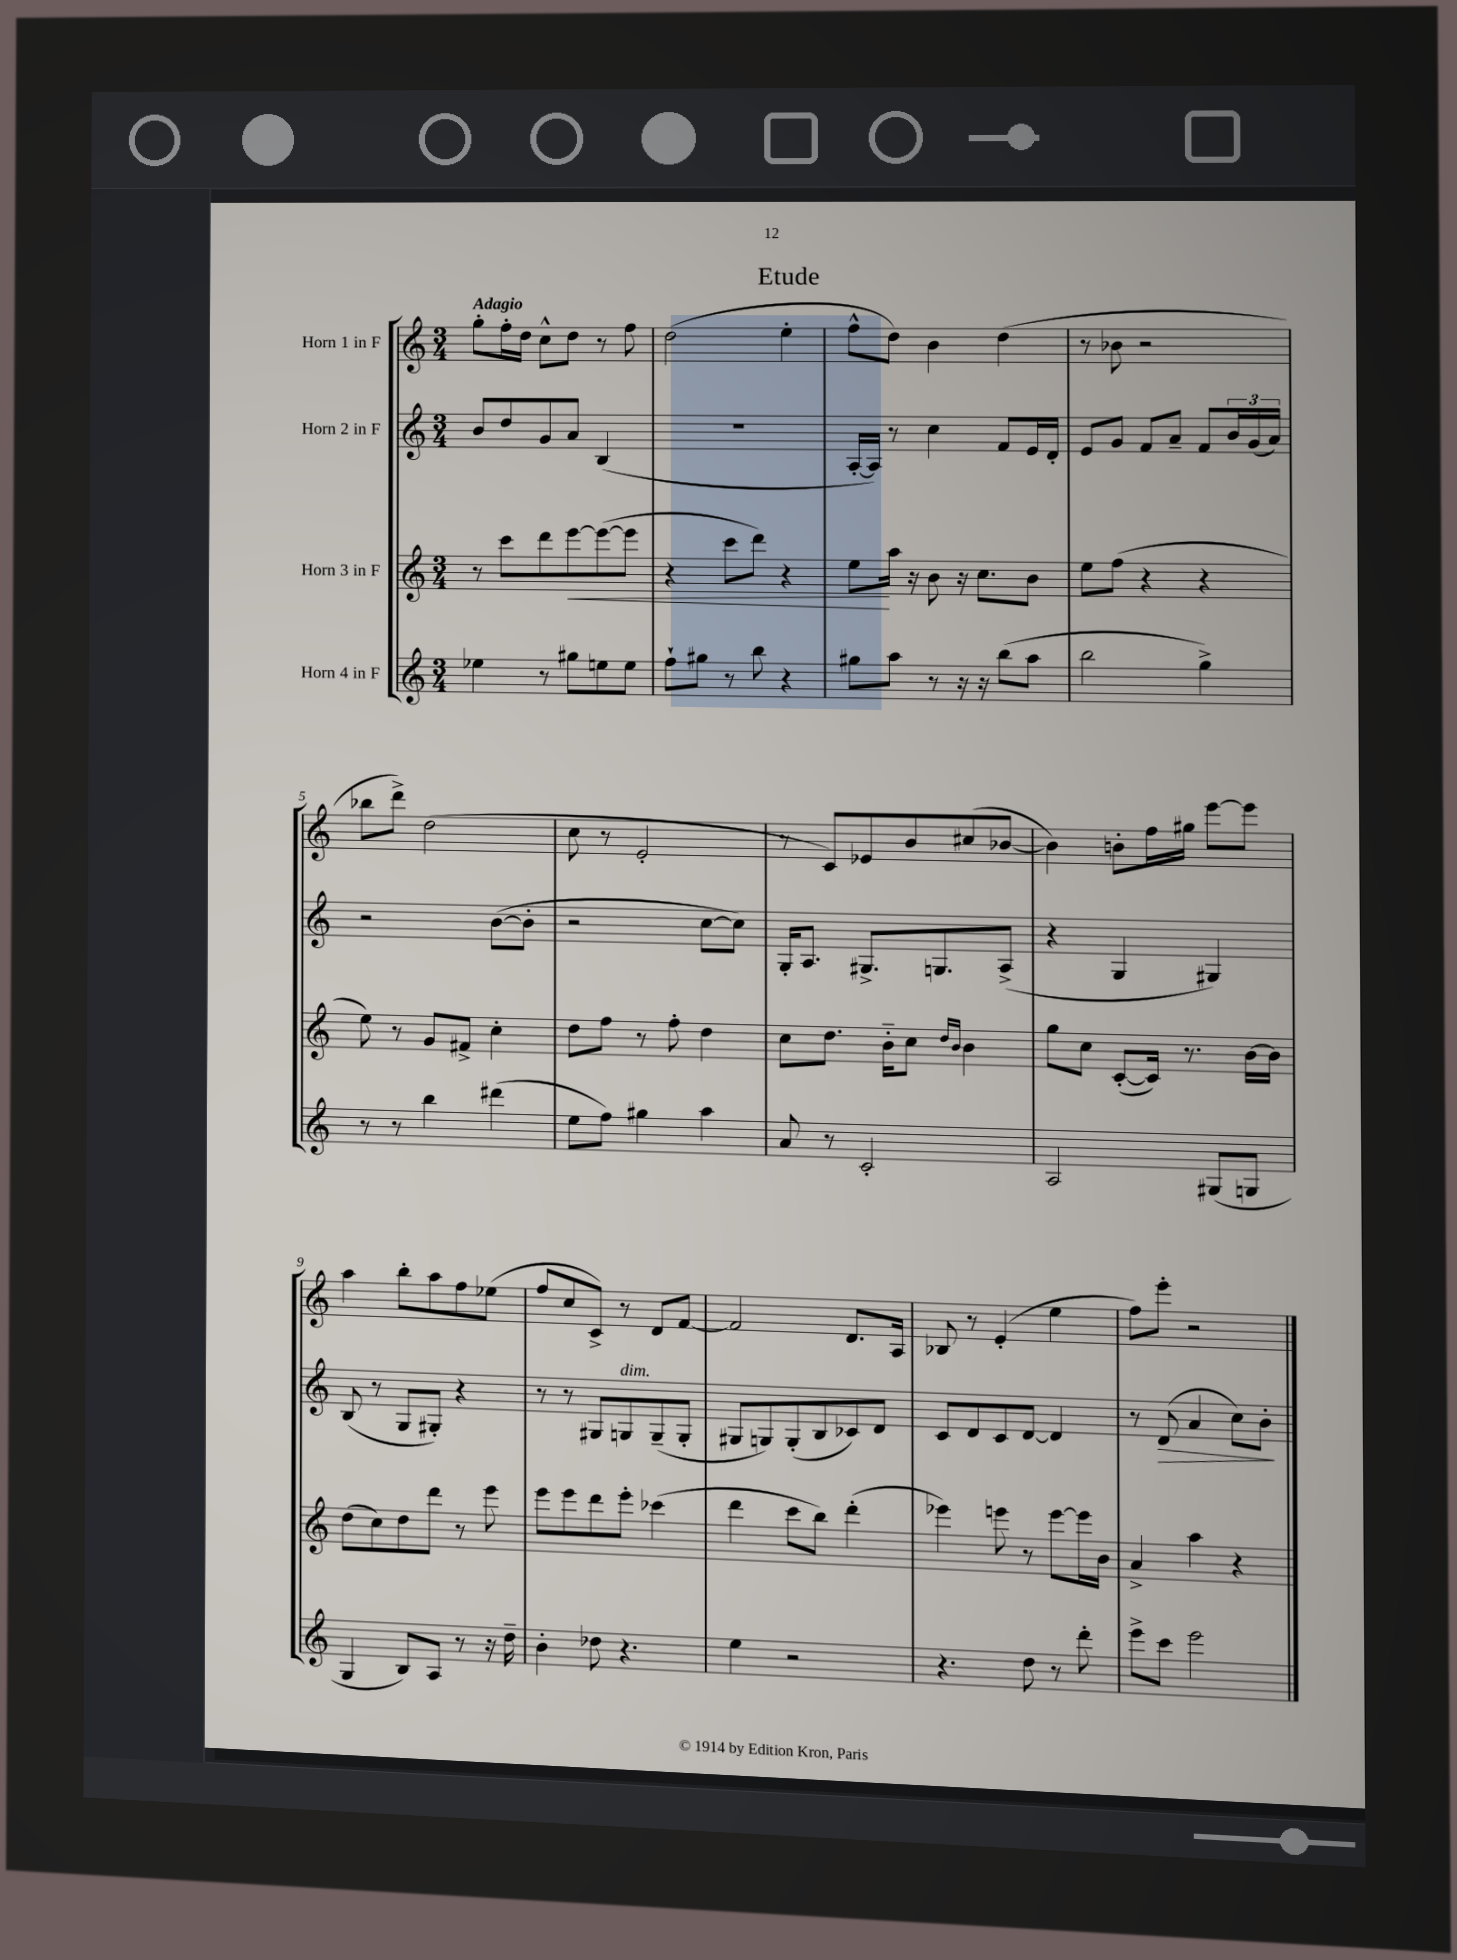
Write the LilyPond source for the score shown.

\header { title = "Etude" }
<<
\new StaffGroup <<
\new Staff = "s0" \with { instrumentName = "Horn 1 in F" } {
    \clef treble \key c \major \numericTimeSignature \time 3/4 \tempo "Adagio"
    g''8-. f''16-. d''16 c''8-^ d''8 r8 f''8 |
    d''2( e''4-. |
    f''8-^ d''8) b'4 d''4( |
    r8 bes'8 r2 |
    bes''8 d'''8->) d''2( |
    c''8 r8 e'2-. |
    r8 c'8) ees'8 b'8 cis''8( bes'8~ |
    bes'4) b'8-. f''16 gis''16 e'''8~ e'''8 |
    a''4 b''8-. a''8 f''8 ees''8( |
    f''8 c''8 c'8->) r8 d'8 f'8~ |
    f'2 d'8. a16 |
    bes8 r8 e'4-.( e''4 |
    f''8) e'''8-. r2 \bar "|." |
}
\new Staff = "s1" \with { instrumentName = "Horn 2 in F" } {
    \clef treble \key c \major \numericTimeSignature \time 3/4
    b'8 d''8 g'8 a'8 b4( |
    R2. |
    a16~-. a16) r8 c''4 f'8 e'16 d'16-. |
    e'8 g'8 f'8 a'8-- f'8 \tuplet 3/2 { b'16 g'16( a'16) } |
    r2 b'8~( b'8-. |
    r2 c''8~ c''8) |
    g16-. a8. gis8.-> g8. a8->( |
    r4 g4 gis4) |
    b8( r8 g8 gis8-.) r4 |
    r8 r8 gis8 g8^\markup { \italic "dim." } g8--( g8-. |
    gis8 g8) g8-.( b8 ces'8) d'8 |
    c'8 d'8 c'8 d'8~ d'4 |
    r8 d'8\>( a'4 c''8) b'8-.\! \bar "|." |
}
\new Staff = "s2" \with { instrumentName = "Horn 3 in F" } {
    \clef treble \key c \major \numericTimeSignature \time 3/4
    r8 c'''8 d'''8 e'''8~\< e'''8~( e'''8 |
    r4 c'''8 d'''8) r4 |
    e''8\! a''16 r16 b'8 r16 c''8. b'8 |
    e''8 f''8( r4 r4 |
    e''8) r8 g'8 fis'8-> c''4-. |
    d''8 f''8 r8 f''8-. d''4 |
    c''8 d''8. b'16-_ c''8 \grace { d''16 b'16 } b'4 |
    g''8 c''8 c'8~-.( c'16) r8. b'16~ b'16 |
    d''8( c''8) d''8 d'''8 r8 e'''8 |
    e'''8 e'''8 d'''8 e'''8-. ces'''4( |
    d'''4 c'''8 b''8) d'''4-.( |
    ees'''4) e'''8 r8 e'''8~ e'''16 b'16 |
    a'4-> a''4 r4 \bar "|." |
}
\new Staff = "s3" \with { instrumentName = "Horn 4 in F" } {
    \clef treble \key c \major \numericTimeSignature \time 3/4
    ees''4 r8 gis''8 e''8 e''8 |
    f''8-! gis''8 r8 b''8 r4 |
    gis''8 a''8 r8 r16 r16 b''8( a''8 |
    b''2 g''4->) |
    r8 r8 b''4 dis'''4( |
    e''8 f''8) gis''4 a''4 |
    a'8 r8 c'2-. |
    a2 gis8( g8 |
    g4 b8) a8 r8 r16 d''16-- |
    b'4-. des''8 r4. |
    e''4 r2 |
    r4. d''8 r8 d'''8-. |
    e'''8-> c'''8 e'''2 \bar "|." |
}
>>
>>
